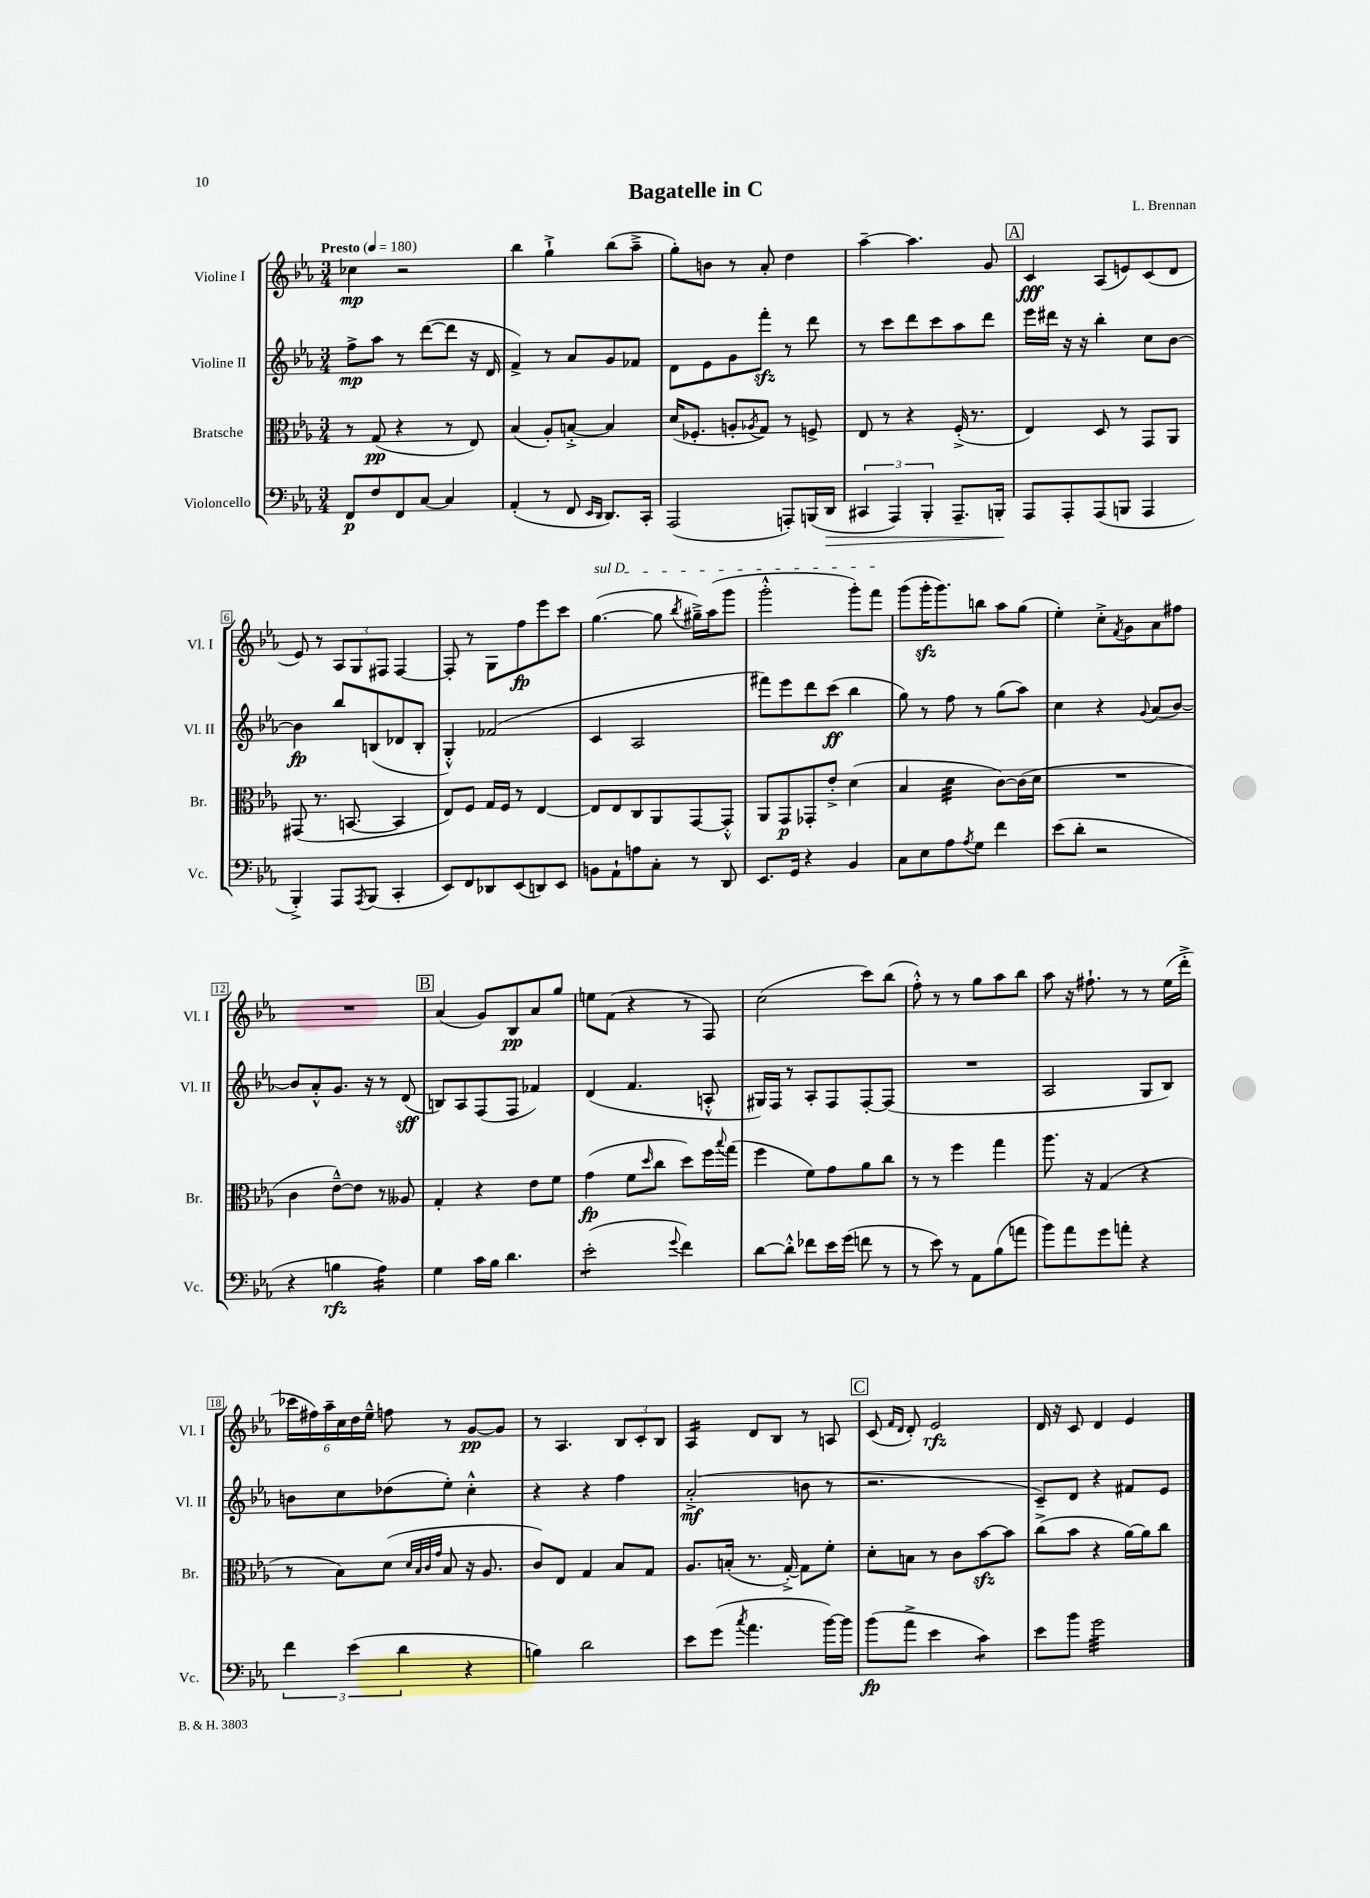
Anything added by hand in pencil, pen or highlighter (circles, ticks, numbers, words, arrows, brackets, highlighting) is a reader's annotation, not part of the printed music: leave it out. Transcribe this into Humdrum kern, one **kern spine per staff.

**kern	**kern	**kern	**kern
*staff4	*staff3	*staff2	*staff1
*clefF4	*clefC3	*clefG2	*clefG2
*k[b-e-a-]	*k[b-e-a-]	*k[b-e-a-]	*k[b-e-a-]
*M3/4	*M3/4	*M3/4	*M3/4
*MM180	*MM180	*MM180	*MM180
8FF/L	8r	8ff^\L	4cc-\
8F/	(8G/	8aa-\J	.
8FF/	4r	8r	2r
[8C/J	.	([8ddd\L	.
4C/]	8r	8ddd\]J	.
.	8E-/)	16r	.
.	.	16d/	.
=	=	=	=
(4AA-'/	(4B-/	4f^/)	4bb-\
8r	8A-'/L)	8r	4gg`^\
8FF/	[8B'^/J	8a-/L	.
16qqEE-/LL	.	.	.
16qqDD/JJ	.	.	.
8.DD/L)	4B/]	8g/	(8bb-\L
.	.	8f-/J	8aa-~^\J
16CC'/Jk	.	.	.
=	=	=	=
(2AAA-/	(16d/LK	8d\L	8gg'\L)
.	8.F-'/J	.	.
.	.	8e-\	8b\J
.	8A'/L	8g\	8r
.	8qA-/	.	.
.	8G/J)	8fff'\J	8a-'/
8AAA'/L)	8r	8r	4dd\
(16BBB/L	8F^/	8ddd\	.
16DD/JJ	.	.	.
=	=	=	=
6CC#/	8E-/	8r	[4aa-~\
.	8r	8ccc\L	.
6AAA-/)	.	.	.
.	4r	8ddd\	4.aa-\]
6BBB-'/	.	.	.
.	.	8ccc\	.
8.AAA-~/L	(16F'^/	8aa-\	.
.	8.r	.	.
.	.	8ddd\J	8g/
16BBB'/Jk	.	.	.
=	=	=	=
8AAA-/L	4E-/)	16eee-\LL	4c/
.	.	16ddd#\JJ	.
8AAA-'/	.	16r	.
.	.	16r	.
(8AAA-/	8D/	4bb-'\	(8A-/L
8BBB/J	8r	.	8e/)
4AAA-/	8GG/L	8cc\L	(8c/
.	8AA-/J	[8b-\J	8d/J
=	=	=	=
4BBB-'^/)	(8GG#/	4b-\]	8e-/)
.	8.r	.	8r
8AAA-/L	.	8bb-/L	12A-/L
.	[8.BB/	.	.
.	.	.	12G/
8qAAA-/	.	.	.
(8BBB-/J	.	(8B/	.
.	.	.	12F#/J
4CC'/	4BB/]	8d-/	[4F#/
.	.	8B'/J	.
=	=	=	=
8EE-/L)	8E-/L)	4G'^^/)	8F#'/]
8FF/	8F/J	.	8r
8DD-/	16G/LL	(2f-/	8G\L
.	16F/JJ	.	.
(8EE-/	8r	.	8ff\
8DD/)	[4E-/	.	8eee-\
8EE-/J	.	.	8ccc\J
=	=	=	=
8BB\L	8E-/]L	4c/	([4.gg\
8AA-`\	8E-/	.	.
8A\	8C/	2A-/	.
8C'\J	8AA-/	.	8gg\]
.	.	.	8qbb-/
8r	[8GG/	.	16gg#~^\LL)
.	.	.	(16aa-\J
8DD/	8GG'^^/]J	.	8ggg\J
=	=	=	=
8.EE-/L	8AA-/L	8fff#\L)	2ggg'^^\
.	8GG/	8eee-\	.
16GG/Jk	.	.	.
4r	8GG-'/	8ddd\	.
.	8e-'^/J	(8ccc\J	.
4BB-/	(4d\	4bb-\	8ggg'\L)
.	.	.	8fff\J
=	=	=	=
8C\L	4B-/	8gg\)	(8ggg\L
8E-\	.	8r	16ggg'\K
.	.	.	8.ggg\)
8A-\	4d\	8ff\	.
8qA-/	.	.	.
8G\J	.	8r	8bb\J
4f\	[8c\L)	(8gg\L	8aa-\L
.	(16c\]L	8aa-\J)	(8gg\J
.	16d\JJ	.	.
=	=	=	=
(8e-\L	2.r	4cc\	4ee-'\)
8d'\J	.	.	.
2r	.	4r	8cc'^\L
.	.	.	8qf/
.	.	.	8g\
.	.	8qqg/	.
.	.	(8a-/L	8a-\
.	.	[8b-/J)	8ff#\J
=	=	=	=
4r	4c\	8b-/]L	2.r
.	.	8a-'^^/	.
4B\	[8e-~^^\L)	8.g/J	.
.	8e-\]J	.	.
.	.	16r	.
4A-\)	8r	8r	.
.	8A--/	(8d/	.
=	=	=	=
4G\	4G'/	8B/L)	(4a-/
.	.	8A-/	.
16c\LL	4r	(8F/	8g/L)
16B-\JJ	.	.	.
4.d\	.	8F/J	8B-/
.	8e-\L	4f-/)	8a-/
.	8f\J	.	8gg/J
=	=	=	=
(2e-'\	(4g\	(4d/	8ee\L
.	.	.	(8f\J
.	8f\L	4.f/	4r
.	16qqdd/	.	.
.	8cc\J	.	.
8qqg/	.	.	.
4f\)	8dd\L)	.	8r
.	16ff\L	8A'^^/	8F/)
.	8qqbb-/	.	.
.	(16gg\JJ	.	.
=	=	=	=
[8d\L	4ff\	16G#/LL)	(2cc\
.	.	16F/JJ	.
8d'^^\]J	.	8r	.
8f-\L	8f\L)	8A-'/L	.
16e-\L	8g\	8F/	.
(16g\JJ	.	.	.
8f\	8a-\	[8F'/	8ccc\L)
8r	8cc\J	(8F/]J	(8bb-\J
=	=	=	=
8r	8r	2.r	8ff'^^\)
8e-\)	8r	.	8r
8r	4ff\	.	8r
8AA-\L	.	.	8gg\L
(8B-\	4gg\	.	8aa-\
8a\J	.	.	8bb-\J
=	=	=	=
8b-\L)	8.aa-\	2A-/	8aa-\
8a-\	.	.	16r
.	16r	.	8.ff#`\
8g\	(4G/	.	.
8a'\J	.	.	8r
4r	4r	8G/L	8r
.	.	8B-/J)	(16ee-\LL
.	.	.	16ddd'^\JJ
=	=	=	=
6f\	8r	8b\L	24ccc-\LL
.	.	.	24ff#\)
.	.	.	24aa-~\
.	8B-\L)	8cc\	24cc\
(6e-\	.	.	24dd\
.	.	.	24ee-~^^\JJ
.	(8d\J	(8dd-\	8ff\
6d\	.	.	.
.	32qqd/LLL	.	.
.	32qqB-/	.	.
.	32qqc/	.	.
.	32qqg/JJJ	.	.
.	8B-/	8ee-'\J)	8r
4r	16r	4cc'^^\	[8g/L
.	8.A-/	.	.
.	.	.	8g/]J
=	=	=	=
4B\)	8c/L)	4r	8r
.	8E-/J	.	4.A-/
2d\	4G/	4r	.
.	8B-/L	4ff\	12B-/L
.	.	.	12c'/
.	8G/J	.	.
.	.	.	12B-/J
=	=	=	=
8e-\L	8.A-/L	(2a-'^/	4A-/
(8g\J	.	.	.
.	(16B'/Jk	.	.
8qcc/	.	.	.
4.a-\	8.r	.	8d/L
.	.	.	8B-/J
.	[16G'^/)	.	.
.	8G\]L	8b\	8r
[16b-\LL)	8f'\J	8r	8A/
16b-\]JJ	.	.	.
=	=	=	=
(8b-\L	8d'\L	2.r	(8c/
.	.	.	16qqf/LL
.	.	.	16qqd/JJ
8a-^\J	8B\J	.	8d'/)
4e-\	8r	.	2e-/
.	8c\L	.	.
4c\)	[8b-\	.	.
.	8b-\]J	.	.
=	=	=	=
8e-\L	(8cc^\L	8c~/L)	16d/
.	.	.	16r
8b-\J	8b-\J	8d/J	8c/
2g\	4r	4r	4d/
.	[16a-\LL)	8f#/L	4e-/
.	16a-\]J	.	.
.	8cc\J	8e-/J	.
==	==	==	==
*-	*-	*-	*-
